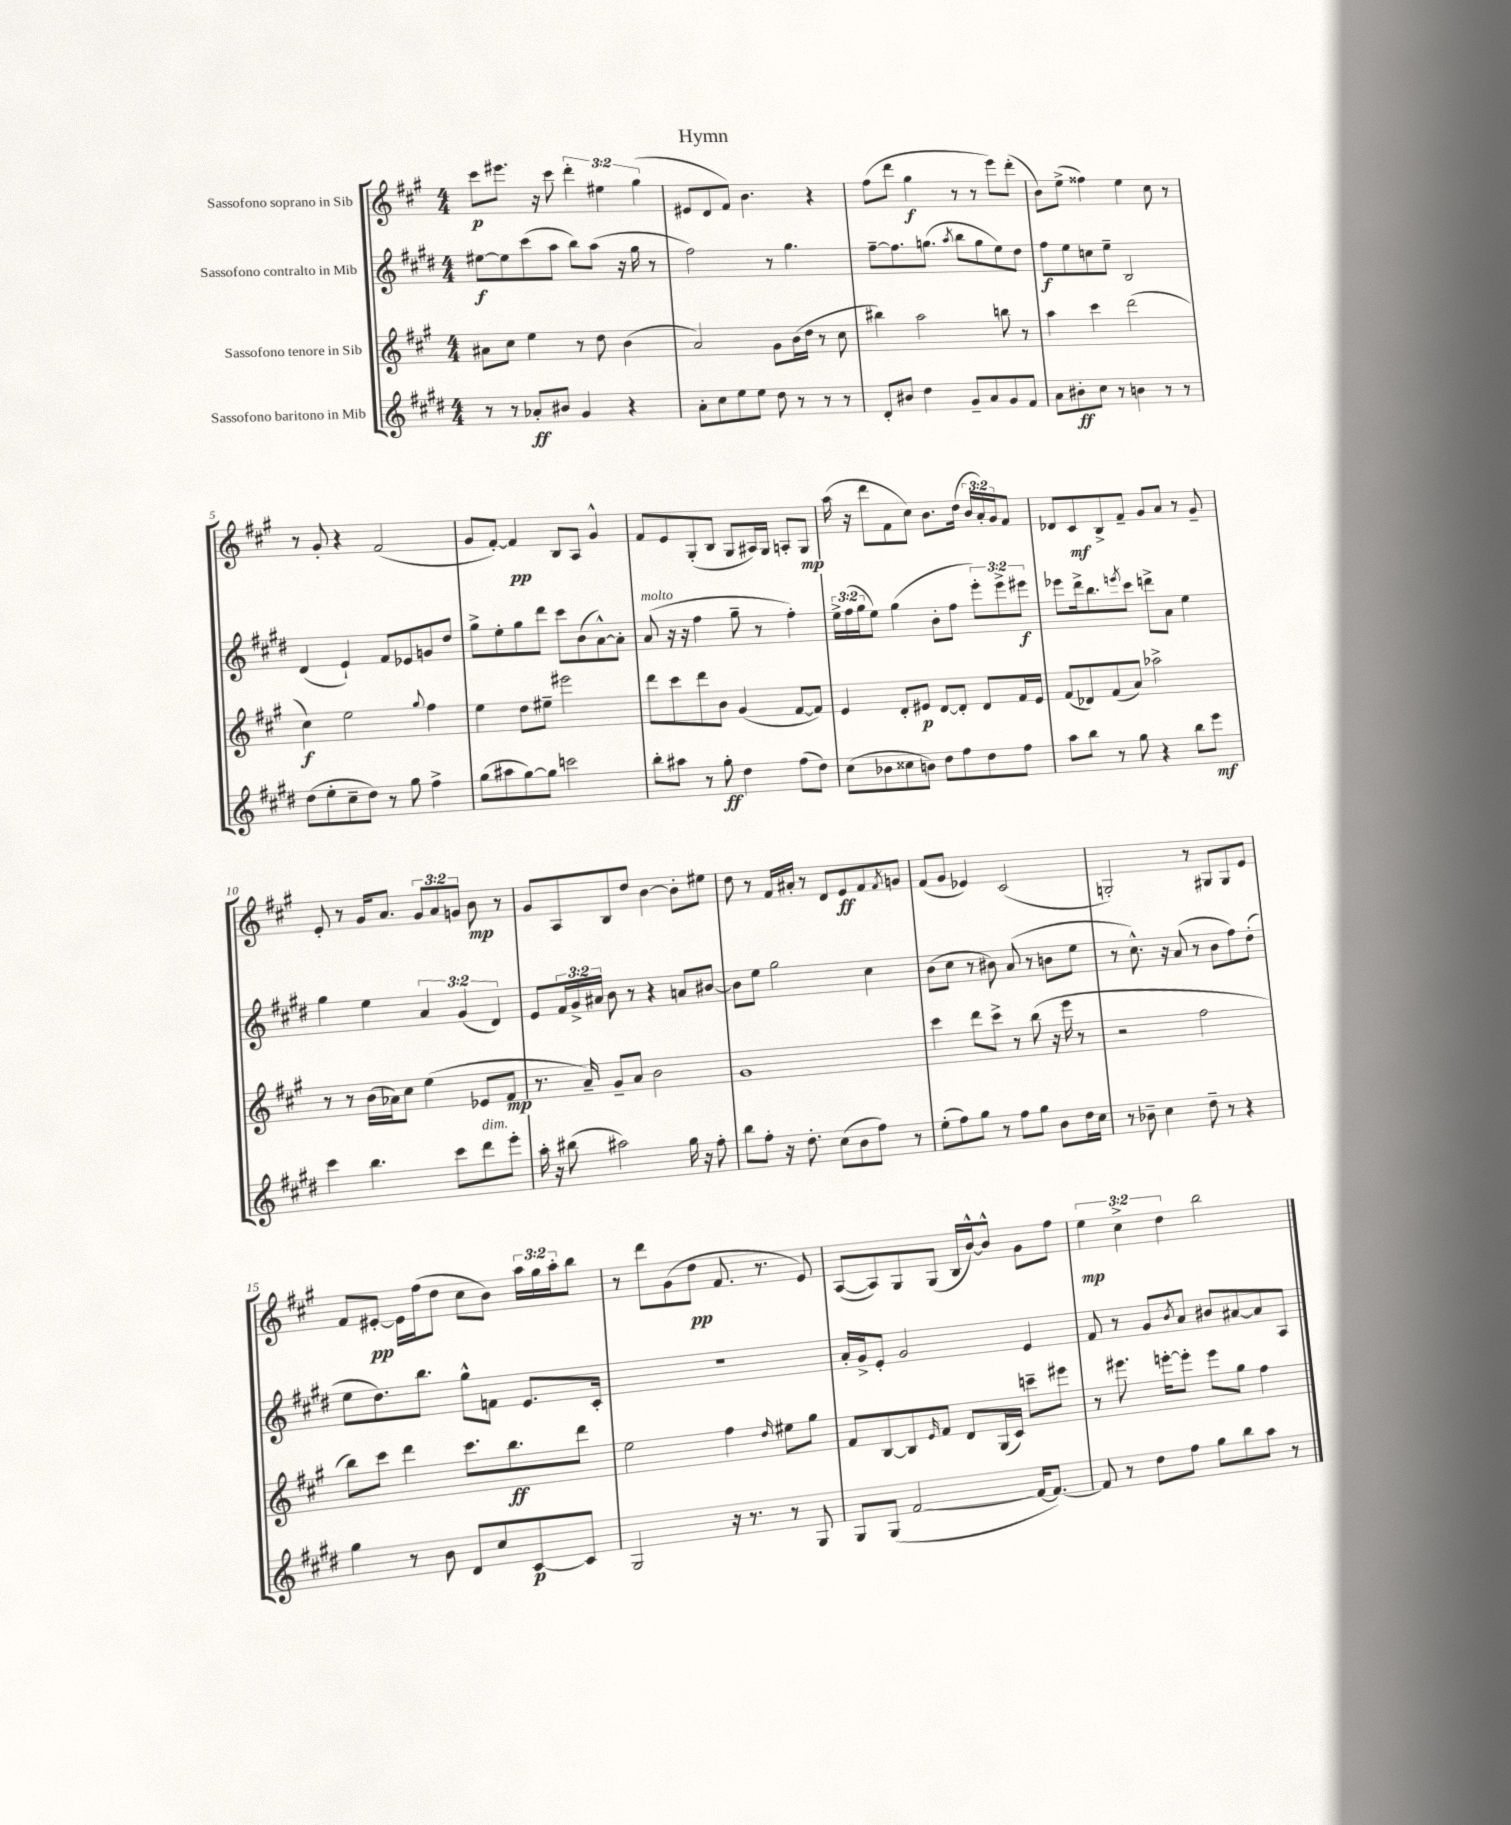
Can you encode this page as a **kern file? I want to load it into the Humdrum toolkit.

**kern	**kern	**kern	**kern
*staff4	*staff3	*staff2	*staff1
*clefG2	*clefG2	*clefG2	*clefG2
*k[f#c#g#d#]	*k[f#c#g#]	*k[f#c#g#d#]	*k[f#c#g#]
*M4/4	*M4/4	*M4/4	*M4/4
8r	8a#	[8ee#	8ccc#
8r	8cc#	8ee#]	8.eee#
8a-'	4ee	(8ccc#	.
.	.	.	16r
8b#	.	8aa	8ccc#
4g#	8r	8bb)	6ddd'
.	8dd	(8aa	.
.	.	.	6ee#
4r	(4b	16r	.
.	.	16gg#	.
.	.	.	(6gg#
.	.	8r	.
=	=	=	=
8a'	2a)	2ff#)	8e#
8cc#	.	.	8d
8ee	.	.	8f#)
8ee	.	.	4.b
8dd#	8g#	8r	.
8r	(16b	4.gg#	.
.	16dd	.	.
8r	8r	.	4r
8r	8cc#	.	.
=	=	=	=
8d#'	4bb#)	[8ff#~	(8ff#
8b#	.	8.ff#]	8ddd
4dd#	2aa	.	4gg#
.	.	(8.gg	.
.	.	8qaa	.
8g#~	.	8bb	8r
8a	.	8gg	8r
8g#	8bb	8ee)	8eee)
8f#	8r	8dd#	(8ddd'
=	=	=	=
8a	4aa	8ff#	8b)
8b#'	.	8ee	(8ee^
8cc#	4ccc#	8cc	4ff##)
8r	.	8ee~	.
4b	(2ddd	2B	4ee
8r	.	.	8cc#
8r	.	.	8r
=	=	=	=
(8dd#	4cc#)	(4d#	8r
8ee'	.	.	8g#'
8cc#~	2ee	4e`)	4r
8dd#)	.	.	.
8r	.	8f#	(2f#
8gg#	.	8e-	.
.	8qqgg#	.	.
4ff#^	4ff#	8g	.
.	.	8dd#	.
=	=	=	=
(8gg#	4ee	8gg#^	8g#
8aa#	.	8ee'	[8f#')
[8gg#)	8dd	8gg#	4f#]
8gg#]	8ee#~	8ddd#	.
2ccc	2eee#	8ccc#	8B
.	.	(8b	8A
.	.	[8a^^)	4g#^^
.	.	8a']	.
=	=	=	=
8bb'	8ddd	(8a	8f#
8aa#	8ccc#	16r	8e
.	.	16r	.
8r	8ddd	4ff#	(8G#'
8gg#'	8b	.	8B
4dd#	(4g#	8gg#~	8G#
.	.	8r	16A#)
.	.	.	16G#
(8ff#	[8f#	4ff#')	8A'
8dd#)	8f#])	.	8G#
=	=	=	=
(8cc#	4e	24ee^	(16aa
.	.	(24ff#	.
.	.	.	16r
.	.	24gg#	.
8b-	.	8ee)	8ddd
8cc##	8d'	(4gg#	8f#
8b)	8e#	.	8cc#)
8dd#	[8d	8b'	8.b
8ff#	8d']	8ff#	.
.	.	.	(16dd
8dd#	8d	12eee')	24b
.	.	.	24a')
.	.	12eee^	24g#
8ff#	16f#	.	8f#
.	.	12eee#	.
.	16e#	.	.
=	=	=	=
8aa	(8f#	8eee-	8d-
8bb	8d-)	16ddd#^	8c#
.	.	8.bb	.
8r	(8f#	.	8B^
.	.	8qeee	.
8gg#	8a)	8ccc#	8f#~
4r	2aa-^	8ddd^	8g#
.	.	8a	8a
8bb	.	4ee	8r
8eee	.	.	8g#~
=	=	=	=
4ccc#	8r	4gg#	8e'
.	8r	.	8r
4.bb	(16b	4ee	16g#
.	16a-)	.	8.a
.	8cc#	.	.
.	(4ee	6a	12g#
.	.	.	12a
8ccc#	.	.	.
.	.	(6g#	12g
8ddd#	8e-	.	8b
.	.	6d#)	.
8eee'	8f#	.	8r
=	=	=	=
16aa'	8.r	8e	8g#
16r	.	.	.
(8bb#	.	24f#	8A
.	.	24g#^	.
.	16a~)	.	.
.	.	24a#	.
2aa#)	8g#~	8b	8B
.	8a	8r	8dd
.	2b	4r	[4b
16gg#	.	8a	8b']
16r	.	.	.
8ff#'	.	[8b#	8ee#
=	=	=	=
8bb	1g#	8b#]	8dd
8ff#'	.	8ee	8r
16r	.	2gg#	16f#
8.dd#'	.	.	16a#'
.	.	.	8r
(8cc#	.	.	8d
8b	.	.	8e
8ff#)	.	4cc#	8f#
.	.	.	8qf#
8r	.	.	8g
=	=	=	=
(8ee'	4ccc#	(8b	(8f#
8ff#)	.	8cc#	8g#
8gg#	8ddd	8r	4e-)
8r	8ccc#^	8b#)	.
8ff#	8r	(8a	(2c#
8gg#	(8bb	8r	.
8b	16r	8b	.
.	16eee	.	.
16dd#	8r	8ee	.
16cc#	.	.	.
=	=	=	=
8r	2r	8r	2G')
8b-~	.	8.cc#^^)	.
4cc#	.	.	.
.	.	16r	.
.	.	(8a	.
8dd#~	2ff#	8r	8r
8r	.	8b	8G#
4r	.	8ff#)	8G#
.	.	(8dd#'	8e
=	=	=	=
4gg#	8bb)	8ee	8f#
.	8ccc#	8.dd#)	[8e#'
8r	4ddd	.	16e#]
.	.	8.bb	(16ff#
8b	.	.	8dd
8d#	8.ccc#	8gg#^^	8cc#
8cc#	.	8f	8b)
.	8.bb	.	.
[8c#	.	8.e	24aa
.	.	.	24gg#
.	.	.	24aa'
8c#]	8ddd	.	8bb
.	.	16c#'	.
=	=	=	=
2G#	2ee	1r	8r
.	.	.	8ddd
.	.	.	(8g#
.	.	.	8dd
16r	4ff#	.	8.f#
8.r	.	.	.
.	.	.	8.r
.	16qqdd	.	.
8r	8ee#	.	.
8G#	8gg#	.	8e)
=	=	=	=
8G#	8f#	16a'	([8A
.	.	16g#^	.
(8G#	[8B	8e'	8A])
[2f#	8B]	2g#	8G#
.	16qqe	.	.
.	8f#	.	(8G#
.	8d	.	16B
.	.	.	[16b^^)
.	(16G#	.	8b^^]
.	16c#)	.	.
16f#_	8ccc~	4e	8g#
8.f#_)	.	.	.
.	8eee#	.	8ff#
=	=	=	=
8f#]	8r	8f#	6ee
8r	8.eee#	8r	.
.	.	.	6cc#^
8dd#	.	8g#	.
.	[16eee'	.	.
.	.	.	6dd
.	.	8qb	.
8ff#	8eee']	8a	.
8gg#	8eee	8b#	2bb
8bb	8gg#	[8a#	.
8aa	4ff#	8a#]	.
8r	.	8A	.
==	==	==	==
*-	*-	*-	*-
